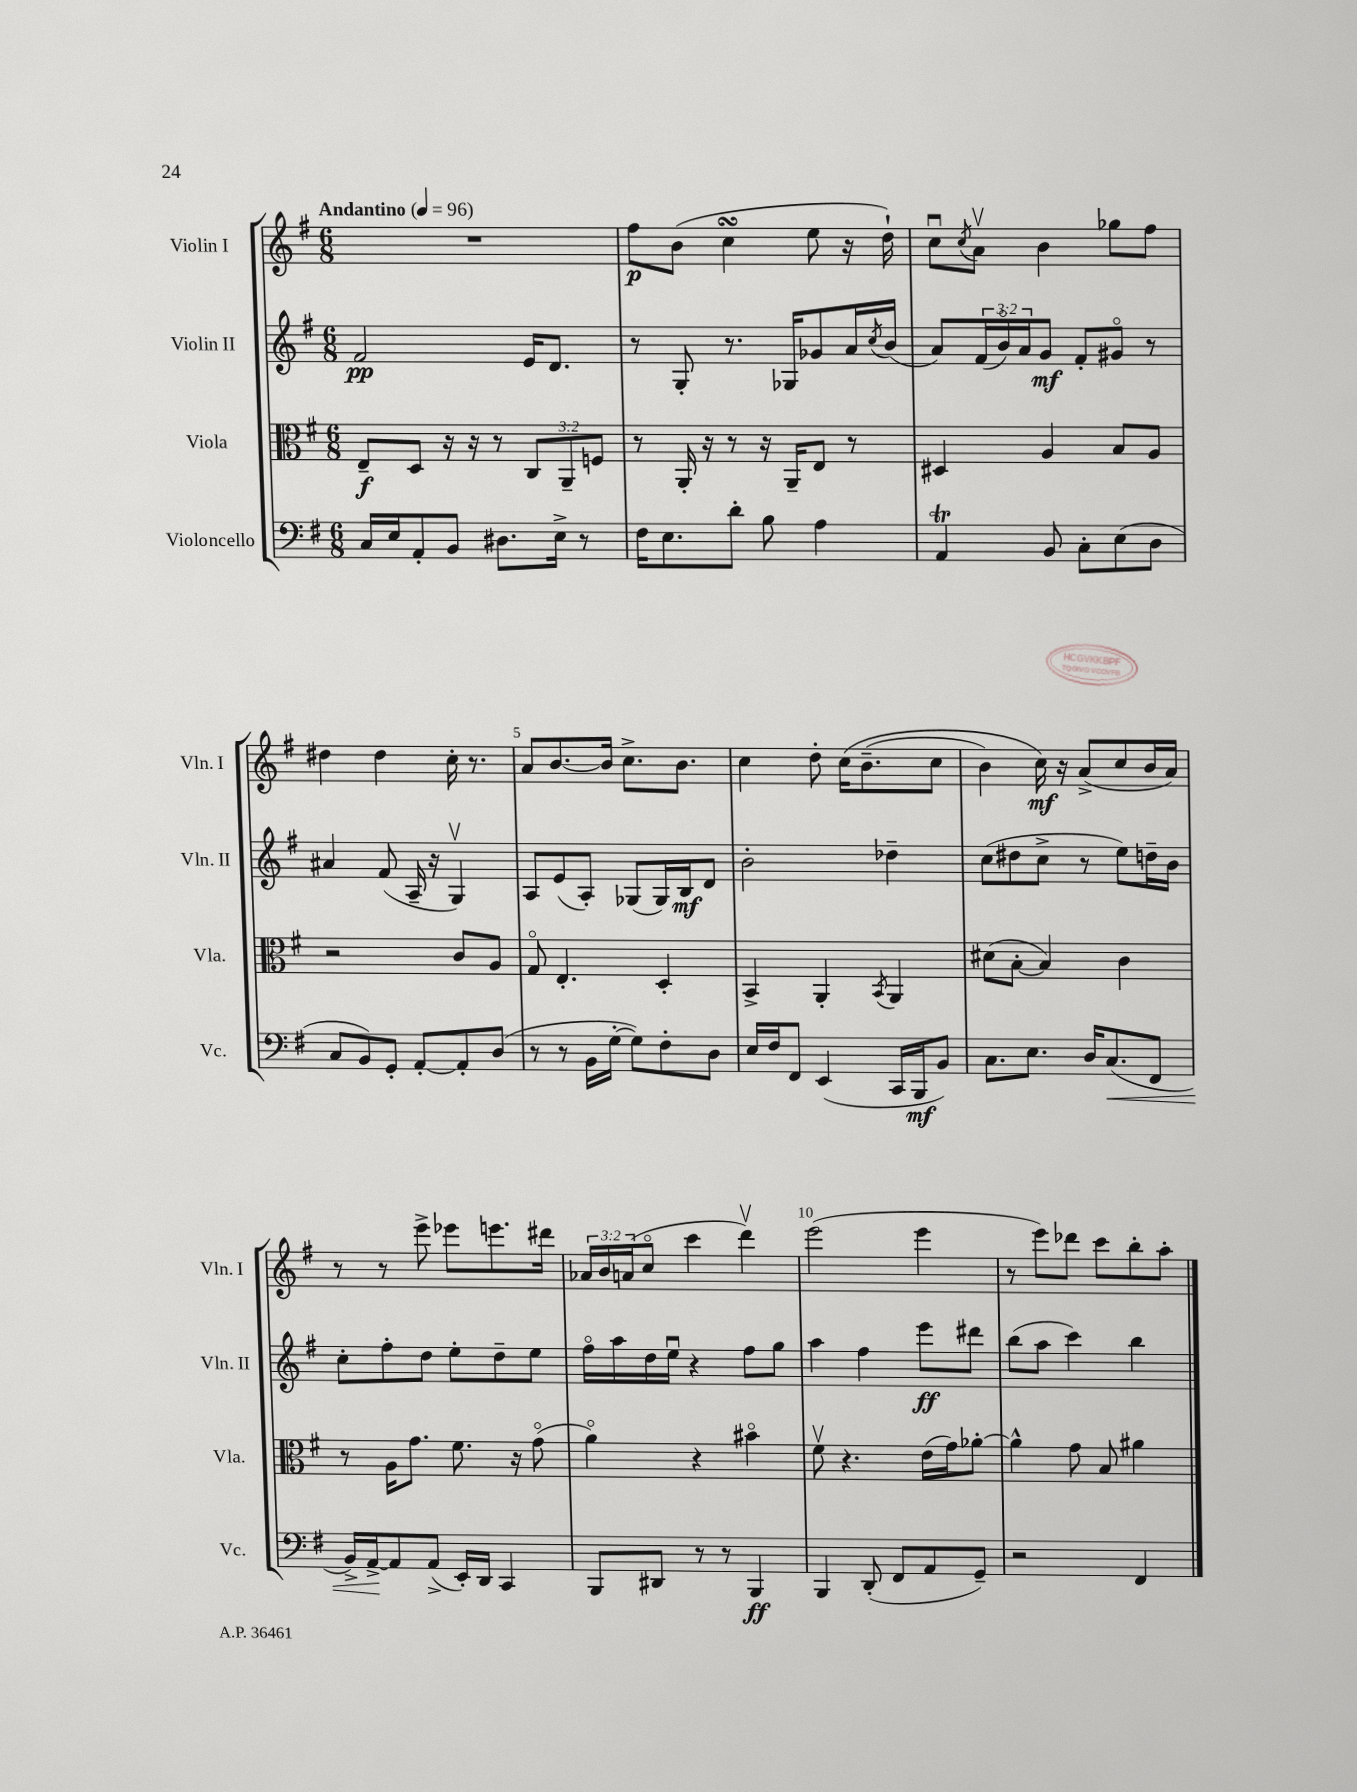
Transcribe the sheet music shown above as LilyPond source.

<<
\new StaffGroup <<
\new Staff = "s0" \with { instrumentName = "Violin I" shortInstrumentName = "Vln. I" } {
    \clef treble \key g \major \numericTimeSignature \time 6/8 \override Staff.TupletNumber.text = #tuplet-number::calc-fraction-text \tempo "Andantino" 4 = 96
    R2. |
    fis''8\p b'8( c''4\turn e''8 r16 d''16-!) |
    c''8\downbow \acciaccatura { c''8 } a'8\upbow b'4 ges''8 fis''8 |
    dis''4 dis''4 c''16-. r8. |
    a'8 b'8.~ b'16 c''8.-> b'8. |
    c''4 d''8-. c''16\( b'8.--( c''8 |
    b'4) c''16\mf\) r16 a'8->( c''8 b'16 a'16) |
    r8 r8 e'''8-> ees'''8 e'''8. dis'''16 |
    \tuplet 3/2 { aes'16 b'16 a'16( } c''8\flageolet c'''4 d'''4\upbow) |
    e'''2( e'''4 |
    r8 e'''8) des'''8 c'''8 b''8-. a''8-. \bar "|." |
}
\new Staff = "s1" \with { instrumentName = "Violin II" shortInstrumentName = "Vln. II" } {
    \clef treble \key g \major \numericTimeSignature \time 6/8 \override Staff.TupletNumber.text = #tuplet-number::calc-fraction-text
    fis'2\pp e'16 d'8. |
    r8 g8-. r8. ges16 ges'8 a'16 \acciaccatura { c''8 } b'16( |
    a'8) \tuplet 3/2 { fis'16( b'16\flageolet) a'16 } g'8\mf fis'8-. gis'8\flageolet r8 |
    ais'4 fis'8( a16-- r16 g4\upbow) |
    a8 e'8( a8-.) ges8( ges16) b16\mf d'8 |
    b'2-. des''4-- |
    c''8( dis''8 c''8-> r8 e''8) d''16-- b'16 |
    c''8-. fis''8-. d''8 e''8-. d''8-- e''8 |
    fis''16\flageolet a''16 d''16 e''16\downbow r4 fis''8 g''8 |
    a''4 fis''4 e'''8\ff dis'''8 |
    b''8( a''8 c'''4) b''4 \bar "|." |
}
\new Staff = "s2" \with { instrumentName = "Viola" shortInstrumentName = "Vla." } {
    \clef alto \key g \major \numericTimeSignature \time 6/8 \override Staff.TupletNumber.text = #tuplet-number::calc-fraction-text
    e8--\f d8 r16 r16 r8 \tuplet 3/2 { c8 a,8-- f8 } |
    r8 a,16-. r16 r8 r16 a,16-- e8 r8 |
    dis4 a4 b8 a8 |
    r2 c'8 a8 |
    g8\flageolet e4.-. d4-. |
    b,4-> a,4-. \acciaccatura { b,8 } a,4 |
    dis'8( b8~-. b4) c'4 |
    r8 a16 g'8. fis'8. r16 g'8\flageolet( |
    a'4\flageolet) r4 bis'4\flageolet |
    fis'8\upbow r4. e'16( g'16) aes'8~-. |
    aes'4-^ g'8 b8 ais'4 \bar "|." |
}
\new Staff = "s3" \with { instrumentName = "Violoncello" shortInstrumentName = "Vc." } {
    \clef bass \key g \major \numericTimeSignature \time 6/8
    c16 e16 a,8-. b,8 dis8. e16-> r8 |
    fis16 e8. d'8-. b8 a4 |
    a,4\trill b,8 c8-. e8( d8 |
    c8 b,8) g,8-. a,8~-. a,8-. d8( |
    r8 r8 b,16 g16~-. g8) fis8-. d8 |
    e16 fis16 fis,8 e,4( c,16 b,,16\mf b,8) |
    c8. e8. d16 c8.\<( fis,8 |
    b,16->) a,16~->\! a,8 a,8->( e,16-.) d,16 c,4 |
    b,,8 dis,8 r8 r8 b,,4\ff |
    b,,4 d,8-.( fis,8 a,8 g,8--) |
    r2 fis,4 \bar "|." |
}
>>
>>
\layout { \context { \Score \override BarNumber.break-visibility = ##(#f #t #t) barNumberVisibility = #(every-nth-bar-number-visible 5) } }
